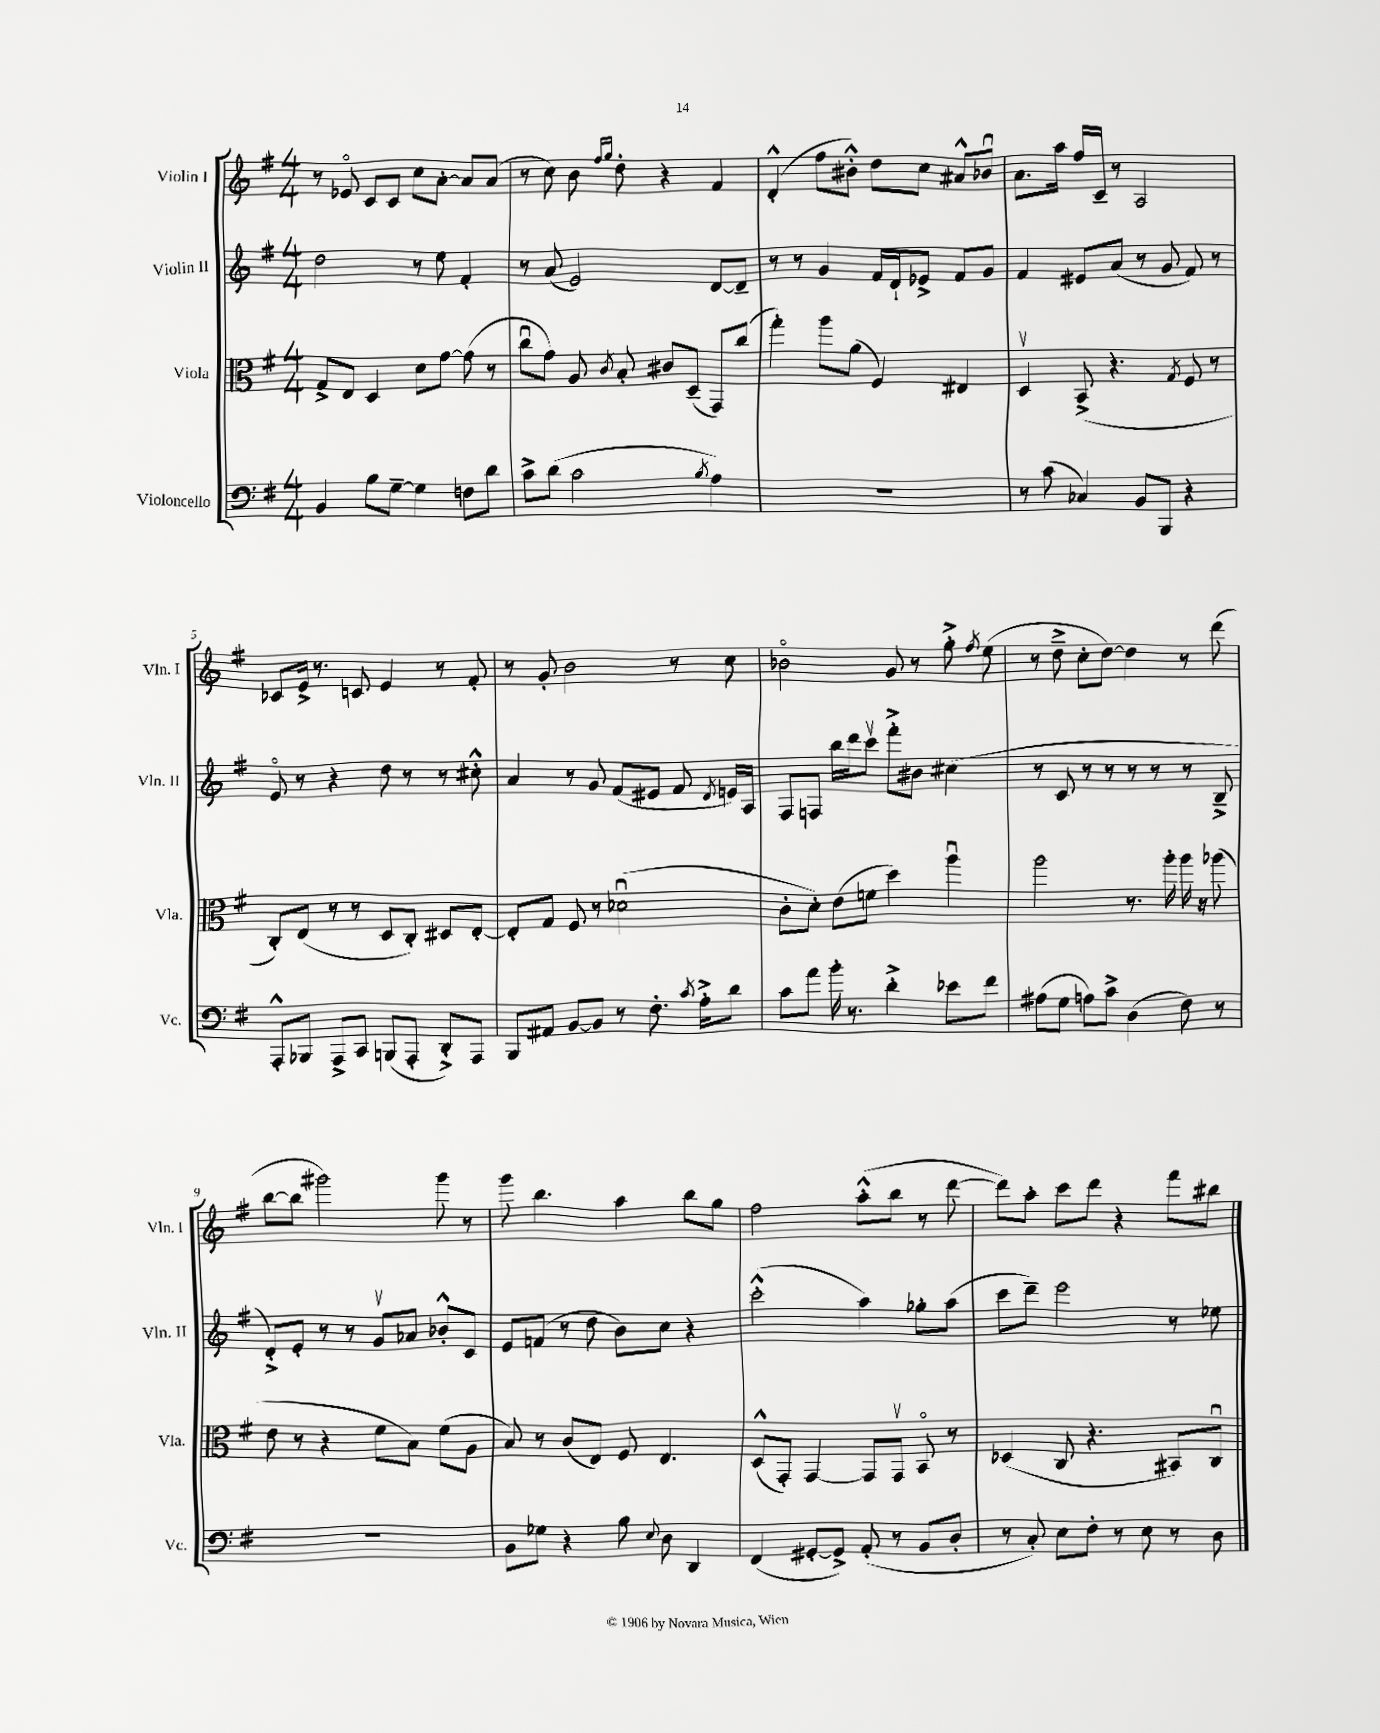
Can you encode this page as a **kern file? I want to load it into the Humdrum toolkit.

**kern	**kern	**kern	**kern
*staff4	*staff3	*staff2	*staff1
*clefF4	*clefC3	*clefG2	*clefG2
*k[f#]	*k[f#]	*k[f#]	*k[f#]
*M4/4	*M4/4	*M4/4	*M4/4
4BB	8G^	2dd	8r
.	8E	.	8e-o
8B	4D	.	8c
[8G~	.	.	8c
4G]	8d	8r	8cc
.	[8g	8ee	[8a'
8F	(8g]	4f#'	8a]
8d	8r	.	(8a
=	=	=	=
8c^	8ccu	8r	8r
(8d	8g)	(8a	8cc)
2c	8A	2e)	8b
.	.	.	16qqff#
.	8qc	.	16qqgg
.	8B'	.	8dd'
.	8c#	.	4r
.	(8D~	.	.
8qB	.	.	.
4A)	8GG)	[8d	4f#
.	(8cc	8d~]	.
=	=	=	=
1r	4gg')	8r	(4d'^^
.	.	8r	.
.	8aa	4g	8ff#
.	(8a	.	8b#'^^)
.	4F#)	16f#	8dd
.	.	16d`	.
.	.	8e-^	8cc
.	4E#	8f#	8a#^^
.	.	8g	8b-u
=	=	=	=
8r	4Dv	4f#	8.a
(8c	.	.	.
.	.	.	16aa
4C-)	(8BB^	8e#	16ff#
.	.	.	16c~
.	4.r	(8a	8r
8BB	.	8r	2A
8BBB	.	8g	.
.	8qG	.	.
4r	8F#	8f#)	.
.	8r	8r	.
=	=	=	=
8AAA'^^	8C')	8eo	8c-
8BBB-	(8E	8r	16e^
.	.	.	8.r
8AAA^	8r	4r	.
8CC	8r	.	8c
(8BBB	8D	8dd	4e
8AAA'	8C')	8r	.
8DD'^)	8D#	8r	8r
8AAA	[8E'	8cc#'^^	8f#'
=	=	=	=
8BBB	8E']	4a	8r
8AA#	8G	.	8g'
[8BB	8F#	8r	2b
8BB]	8r	8g	.
8r	(2d-u	(8f#	.
8.F#'	.	8e#	.
.	.	8f#	8r
8qc	.	.	.
16A'^	.	.	.
.	.	8qd	.
8d	.	16e)	8cc
.	.	16A	.
=	=	=	=
8c	8c'	8F#	2b-o
8a	8d')	8F	.
16b'	(8e	16bb	.
8.r	.	16ddd	.
.	8f	8cccv	.
4d'^	4dd)	8fff#'^	8g
.	.	8b#	8r
8e-	4aau	(4cc#	8gg'^
.	.	.	8qff#
8f#	.	.	(8ee
=	=	=	=
(8A#	2aa	8r	8r
8G	.	8c	8dd~^
8A)	.	8r	8cc'
8c^	.	8r	[8dd)
(4D	8.r	8r	4dd]
.	.	8r	.
.	16aa'	.	.
8F#)	16aa	8r	8r
.	16r	.	.
8r	(8aa-	8B~^	(8ddd
=	=	=	=
1r	8e	8d'^)	[8bb
.	8r	8e'	8bb]
.	4r	8r	2ggg#)
.	.	8r	.
.	8f#	8gv	.
.	8B)	8a-	.
.	(8f#	8b-'^^	8ggg#
.	8A	8c	8r
=	=	=	=
8BB	8B)	8e	8ggg
8G-	8r	(8f	4.bb
4r	(8c	8r	.
.	8E)	8dd	.
8B	8F#	8b)	4aa
8qqE	.	.	.
8D	4.E	8cc	.
4DD	.	4r	8bb
.	.	.	8gg
=	=	=	=
(4FF#	(8D^^	(2ccc'^^	2ff#
.	8GG')	.	.
[8GG#'	[4GG	.	.
8GG#^])	.	.	.
(8AA'	8GG]	4aa)	(8aa'^^
8r	8GGv	.	8bb
8BB	8BBo	8gg-'	8r
8D'	8r	(8aa	[8ddd
=	=	=	=
8r	(4D-	8ccc	8ddd])
8C')	.	8ddd~)	8aa'
8E	8C	2eee	8ccc
8F#'	4.r	.	8ddd
8r	.	.	4r
8E	.	.	.
8r	8BB#)	8r	8fff#
8D	8Cu	8ee-	8bb#
==	==	==	==
*-	*-	*-	*-
